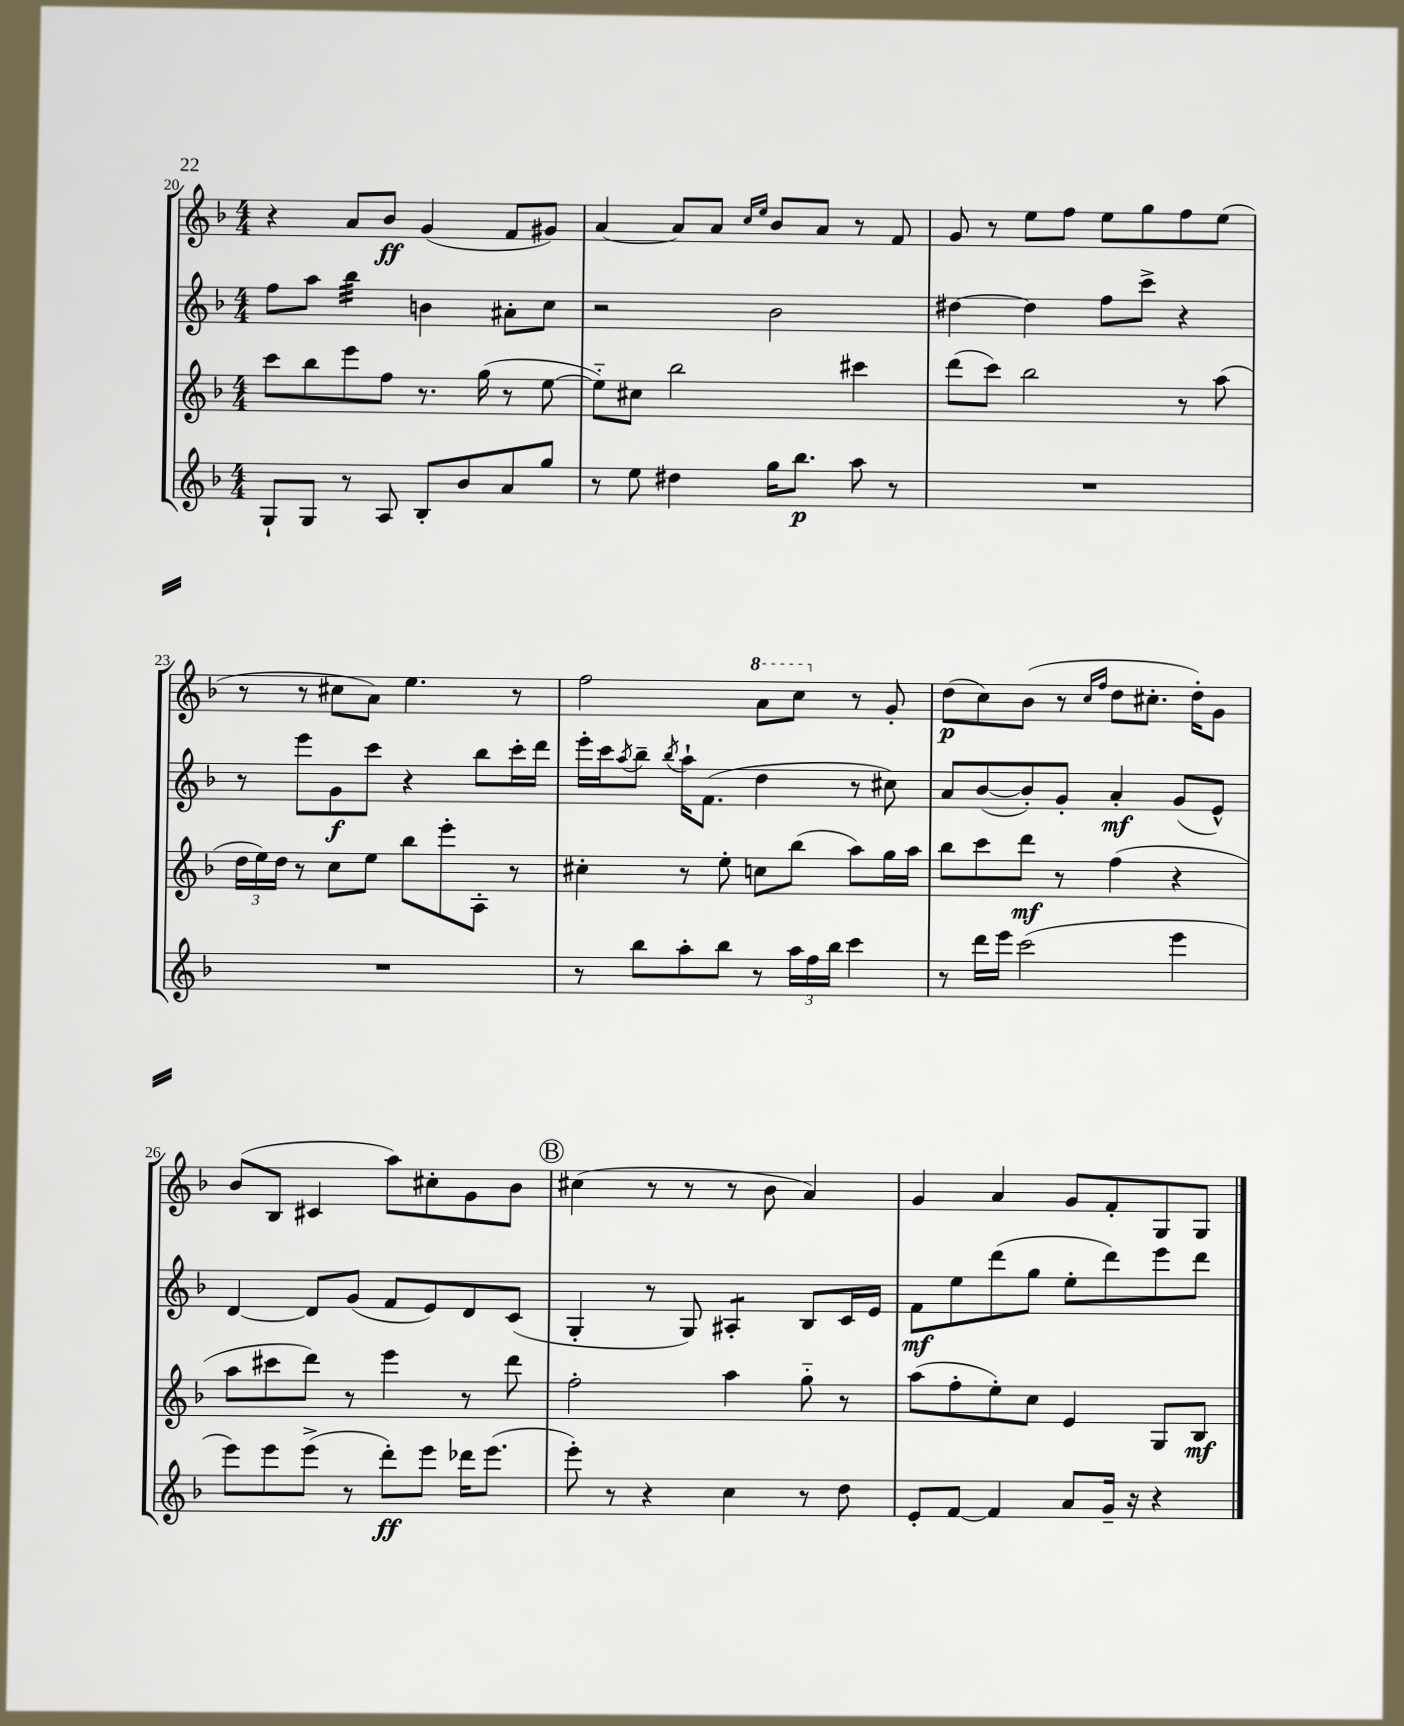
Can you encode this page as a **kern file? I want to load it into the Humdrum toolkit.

**kern	**kern	**kern	**kern
*staff4	*staff3	*staff2	*staff1
*clefG2	*clefG2	*clefG2	*clefG2
*k[b-]	*k[b-]	*k[b-]	*k[b-]
*M4/4	*M4/4	*M4/4	*M4/4
8G`	8ccc	8ff	4r
8G	8bb-	8aa	.
8r	8eee	4bb-	8a
8A	8ff	.	8b-
8B-'	8.r	4b	(4g
8b-	.	.	.
.	(16gg	.	.
8a	8r	8a#'	8f
8gg	[8ee	8cc	8g#)
=	=	=	=
8r	8ee'~])	2r	[4a
8ee	8cc#	.	.
4dd#	2bb-	.	8a]
.	.	.	8a
.	.	.	16qqcc
.	.	.	16qqee
16gg	.	2b-	8b-
8.bb-	.	.	.
.	.	.	8a
8aa	4ccc#	.	8r
8r	.	.	8f
=	=	=	=
1r	(8ddd	[4dd#	8g
.	8ccc)	.	8r
.	2bb-	4dd#]	8ee
.	.	.	8ff
.	.	8ff	8ee
.	.	8ccc^	8gg
.	8r	4r	8ff
.	(8aa	.	(8ee
=	=	=	=
1r	24dd	8r	8r
.	24ee)	.	.
.	24dd	.	.
.	8r	8eee	8r
.	8cc	8g	8cc#
.	8ee	8ccc	8a)
.	8bb-	4r	4.ee
.	8eee'	.	.
.	8A'	8bb-	.
.	8r	16ccc'	8r
.	.	16ddd	.
=	=	=	=
8r	4cc#'	16eee'	2ff
.	.	16ccc	.
.	.	8qaa	.
8bb-	.	8bb-~	.
.	.	8qbb-	.
8aa'	8r	16aa`	.
.	.	(8.f	.
8bb-	8ee'	.	.
8r	8cc	4dd	8aa
24aa	(8bb-	.	8ccc
24ff	.	.	.
24bb-	.	.	.
4ccc	8aa)	8r	8r
.	16gg	8cc#)	8g'
.	16aa	.	.
=	=	=	=
8r	8bb-	8a	(8dd
16ddd	8ccc	([8b-	8cc)
16eee	.	.	.
(2ccc	8ddd	8b-'])	(8b-
.	8r	8g'	8r
.	.	.	16qqcc
.	.	.	16qqff
.	(4ff	4a'	8dd
.	.	.	8.cc#'
4eee	4r	(8g	.
.	.	.	16dd')
.	.	8e^^)	8g
=	=	=	=
8eee)	8aa	[4d	(8b-
8eee	8ccc#	.	8B-
(8eee^	8ddd)	8d]	4c#
8r	8r	(8g	.
8ddd')	4eee	8f	8aa)
8eee	.	8e)	8cc#'
16ddd-	8r	8d	8g
(8.eee	.	.	.
.	8ddd	(8c	8b-
=	=	=	=
8eee')	2ff'	4G'	(4cc#
8r	.	.	.
4r	.	8r	8r
.	.	8G)	8r
4cc	4aa	4A#'	8r
.	.	.	8b-
8r	8gg'~	8B-	4a)
8dd	8r	16c	.
.	.	16e	.
=	=	=	=
8e'	(8aa	8f	4g
[8f	8ff'	8ee	.
4f]	8ee')	(8ddd	4a
.	8cc	8gg	.
8a	4e	8ee'	8g
16g~	.	8ddd)	8f'
16r	.	.	.
4r	8G	8eee	8G
.	8B-	8ddd	8G
==	==	==	==
*-	*-	*-	*-
